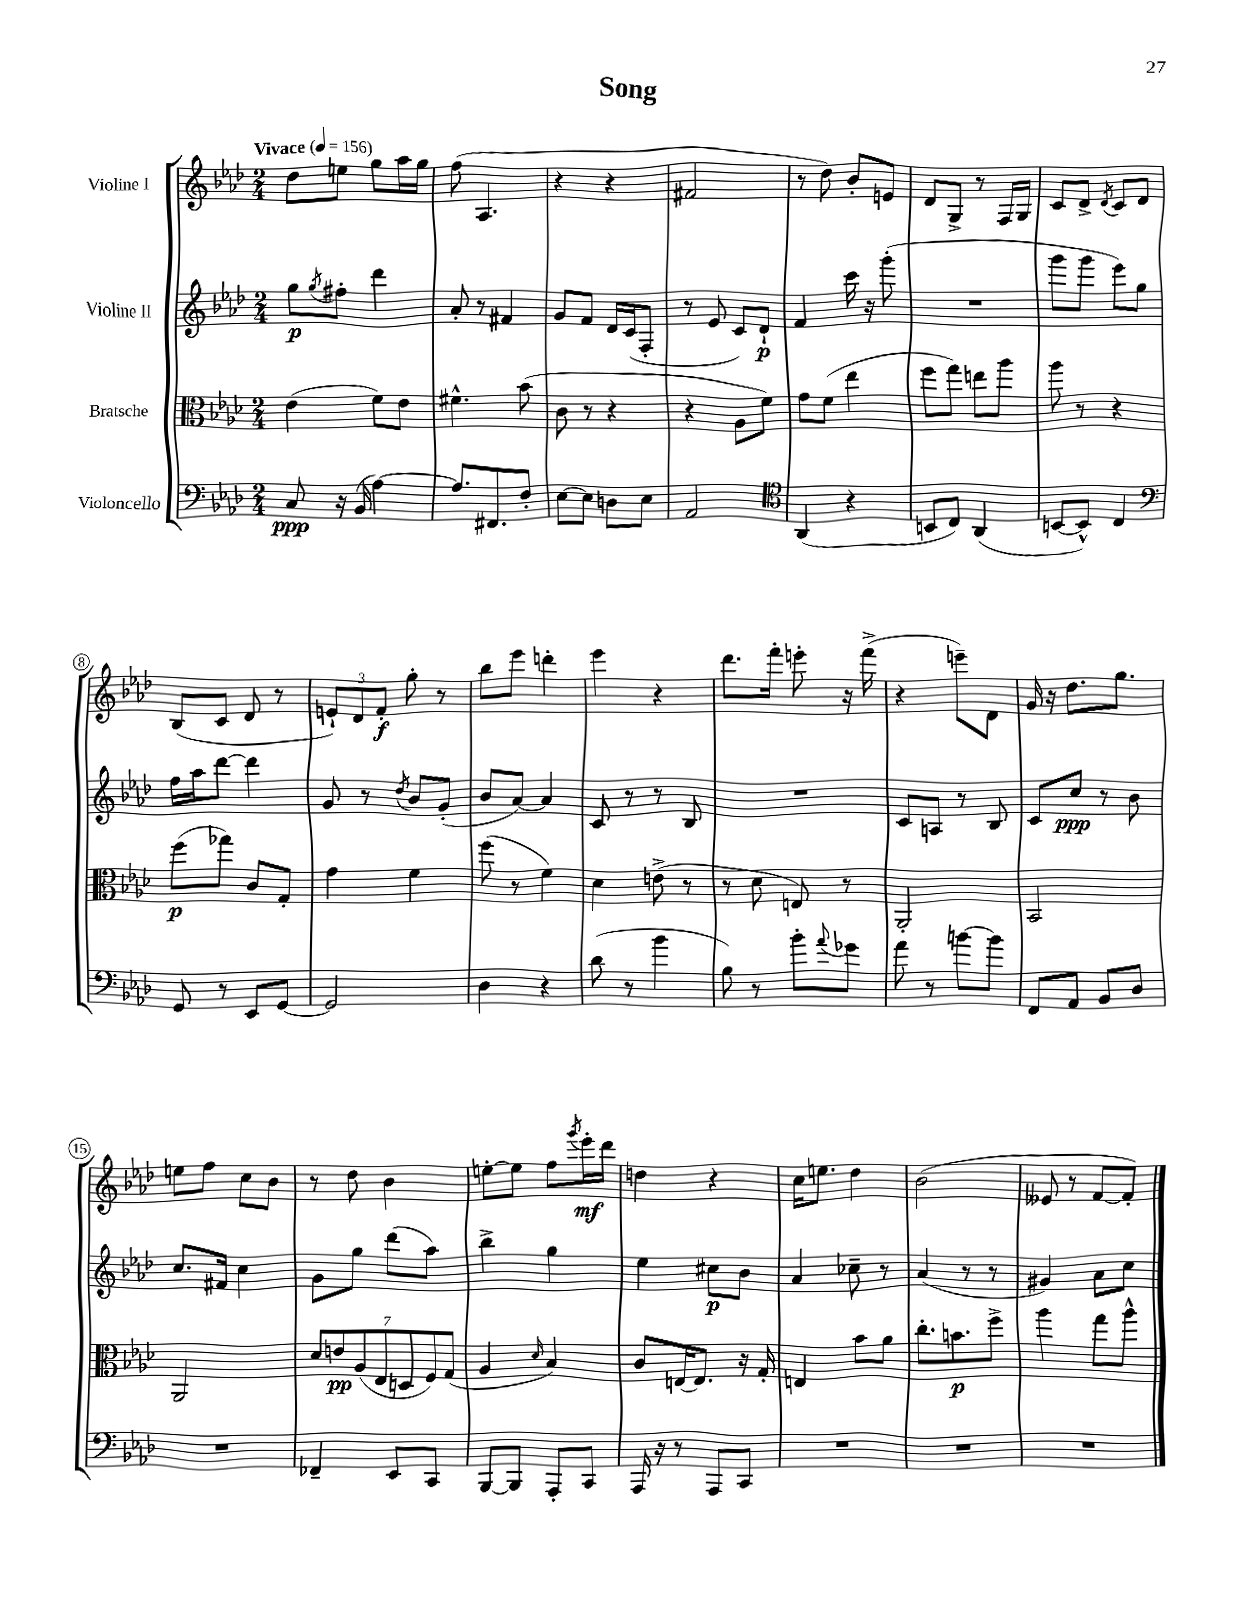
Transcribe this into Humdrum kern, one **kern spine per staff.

**kern	**kern	**kern	**kern
*staff4	*staff3	*staff2	*staff1
*clefF4	*clefC3	*clefG2	*clefG2
*k[b-e-a-d-]	*k[b-e-a-d-]	*k[b-e-a-d-]	*k[b-e-a-d-]
*M2/4	*M2/4	*M2/4	*M2/4
*MM156	*MM156	*MM156	*MM156
8C	(4e-	8gg	8dd-
.	.	8qgg	.
16r	.	8ff#'	8ee
(16BB-	.	.	.
[4A-)	8f)	4ddd-	8gg
.	8e-	.	16aa-
.	.	.	16gg
=	=	=	=
8.A-]	4.f#^^	8a-'	(8ff
.	.	8r	4.A-
8.FF#	.	.	.
.	.	4f#	.
8F'	(8b-	.	.
=	=	=	=
[8E-	8c	8g	4r
8E-]	8r	8f	.
8D	4r	16d-	4r
.	.	(16c	.
8E-	.	8F'	.
=	=	=	=
2AA-	4r	8r	2f#
.	.	8e-	.
.	8A-	8c)	.
.	8f)	8d-`	.
=	=	=	=
*clefC4	*	*	*
(4AA-	8g	4f	8r
.	(8f	.	8dd-)
4r	4ee-	16ccc	8b-'
.	.	16r	.
.	.	(8ggg'	8e
=	=	=	=
8BB	8ff	2r	8d-
8C)	8gg)	.	8G^
(4AA-	8ee	.	8r
.	8aa-	.	16F
.	.	.	16G
=	=	=	=
[8BB	8aa-	8ggg	8c
8BB^^])	8r	8ggg	8d-^
.	.	.	8qd-
4C	4r	8eee-)	8c
.	.	8gg	8d-
=	=	=	=
*clefF4	*	*	*
8GG	(8ff	16ff	(8B-
.	.	16aa-	.
8r	8gg-)	[8ddd-	8c
8EE-	8c	4ddd-]	8d-
[8GG	8G'	.	8r
=	=	=	=
2GG]	4g	8g	12e`)
.	.	.	12d-
.	.	8r	.
.	.	.	12f'
.	.	8qdd-	.
.	4f	8b-	8gg'
.	.	(8g'	8r
=	=	=	=
4D-	(8ff	8b-	8bb-
.	8r	[8a-)	8eee-
4r	4f)	4a-]	4ddd'
=	=	=	=
(8d-	4d-	8c	4eee-
8r	.	8r	.
4b-	(8e^	8r	4r
.	8r	8B-	.
=	=	=	=
8B-)	8r	2r	8.ddd-
8r	8d-	.	.
.	.	.	16fff'
8b-'	8E)	.	8eee'
8qqa-	.	.	.
8g-	8r	.	16r
.	.	.	(16fff^
=	=	=	=
8a-	2AA-'	8c	4r
8r	.	8A	.
[8b	.	8r	8eee~)
8b]	.	8B-	8d-
=	=	=	=
8FF	2BB-	8c	16g
.	.	.	16r
8AA-	.	8cc	8.dd-
8BB-	.	8r	.
.	.	.	8.gg
8D-	.	8b-	.
=	=	=	=
2r	2AA-	8.cc	8ee
.	.	.	8ff
.	.	16f#	.
.	.	4cc	8cc
.	.	.	8b-
=	=	=	=
4FF-~	14d-	8g	8r
.	14e	.	.
.	.	8gg	8dd-
.	(14A-	.	.
.	14E-	.	.
8EE-	.	(8ddd-	4b-
.	14D	.	.
.	14F)	.	.
8CC	.	8aa-)	.
.	(14G	.	.
=	=	=	=
[8BBB-	4A-	4bb-^	[8ee'
8BBB-]	.	.	8ee]
.	16qqd-	.	.
8AAA-'	4B-)	4gg	8ff
.	.	.	8qggg
8CC	.	.	16eee-'
.	.	.	16ddd-
=	=	=	=
16AAA-	8c	4ee-	4dd
16r	.	.	.
8r	[16E	.	.
.	8.E]	.	.
8AAA-	.	8cc#	4r
8CC	16r	8b-	.
.	16G'	.	.
=	=	=	=
2r	4E	4a-	16cc
.	.	.	8.ee
.	8b-	8cc-~	4dd-
.	8a-	8r	.
=	=	=	=
2r	8.cc'	(4a-	(2b-
.	8.b	.	.
.	.	8r	.
.	8ff^	8r	.
=	=	=	=
2r	4aa-	4g#)	8e--
.	.	.	8r
.	8gg	8a-	[8f
.	8aa-^^	8cc	8f'])
==	==	==	==
*-	*-	*-	*-
